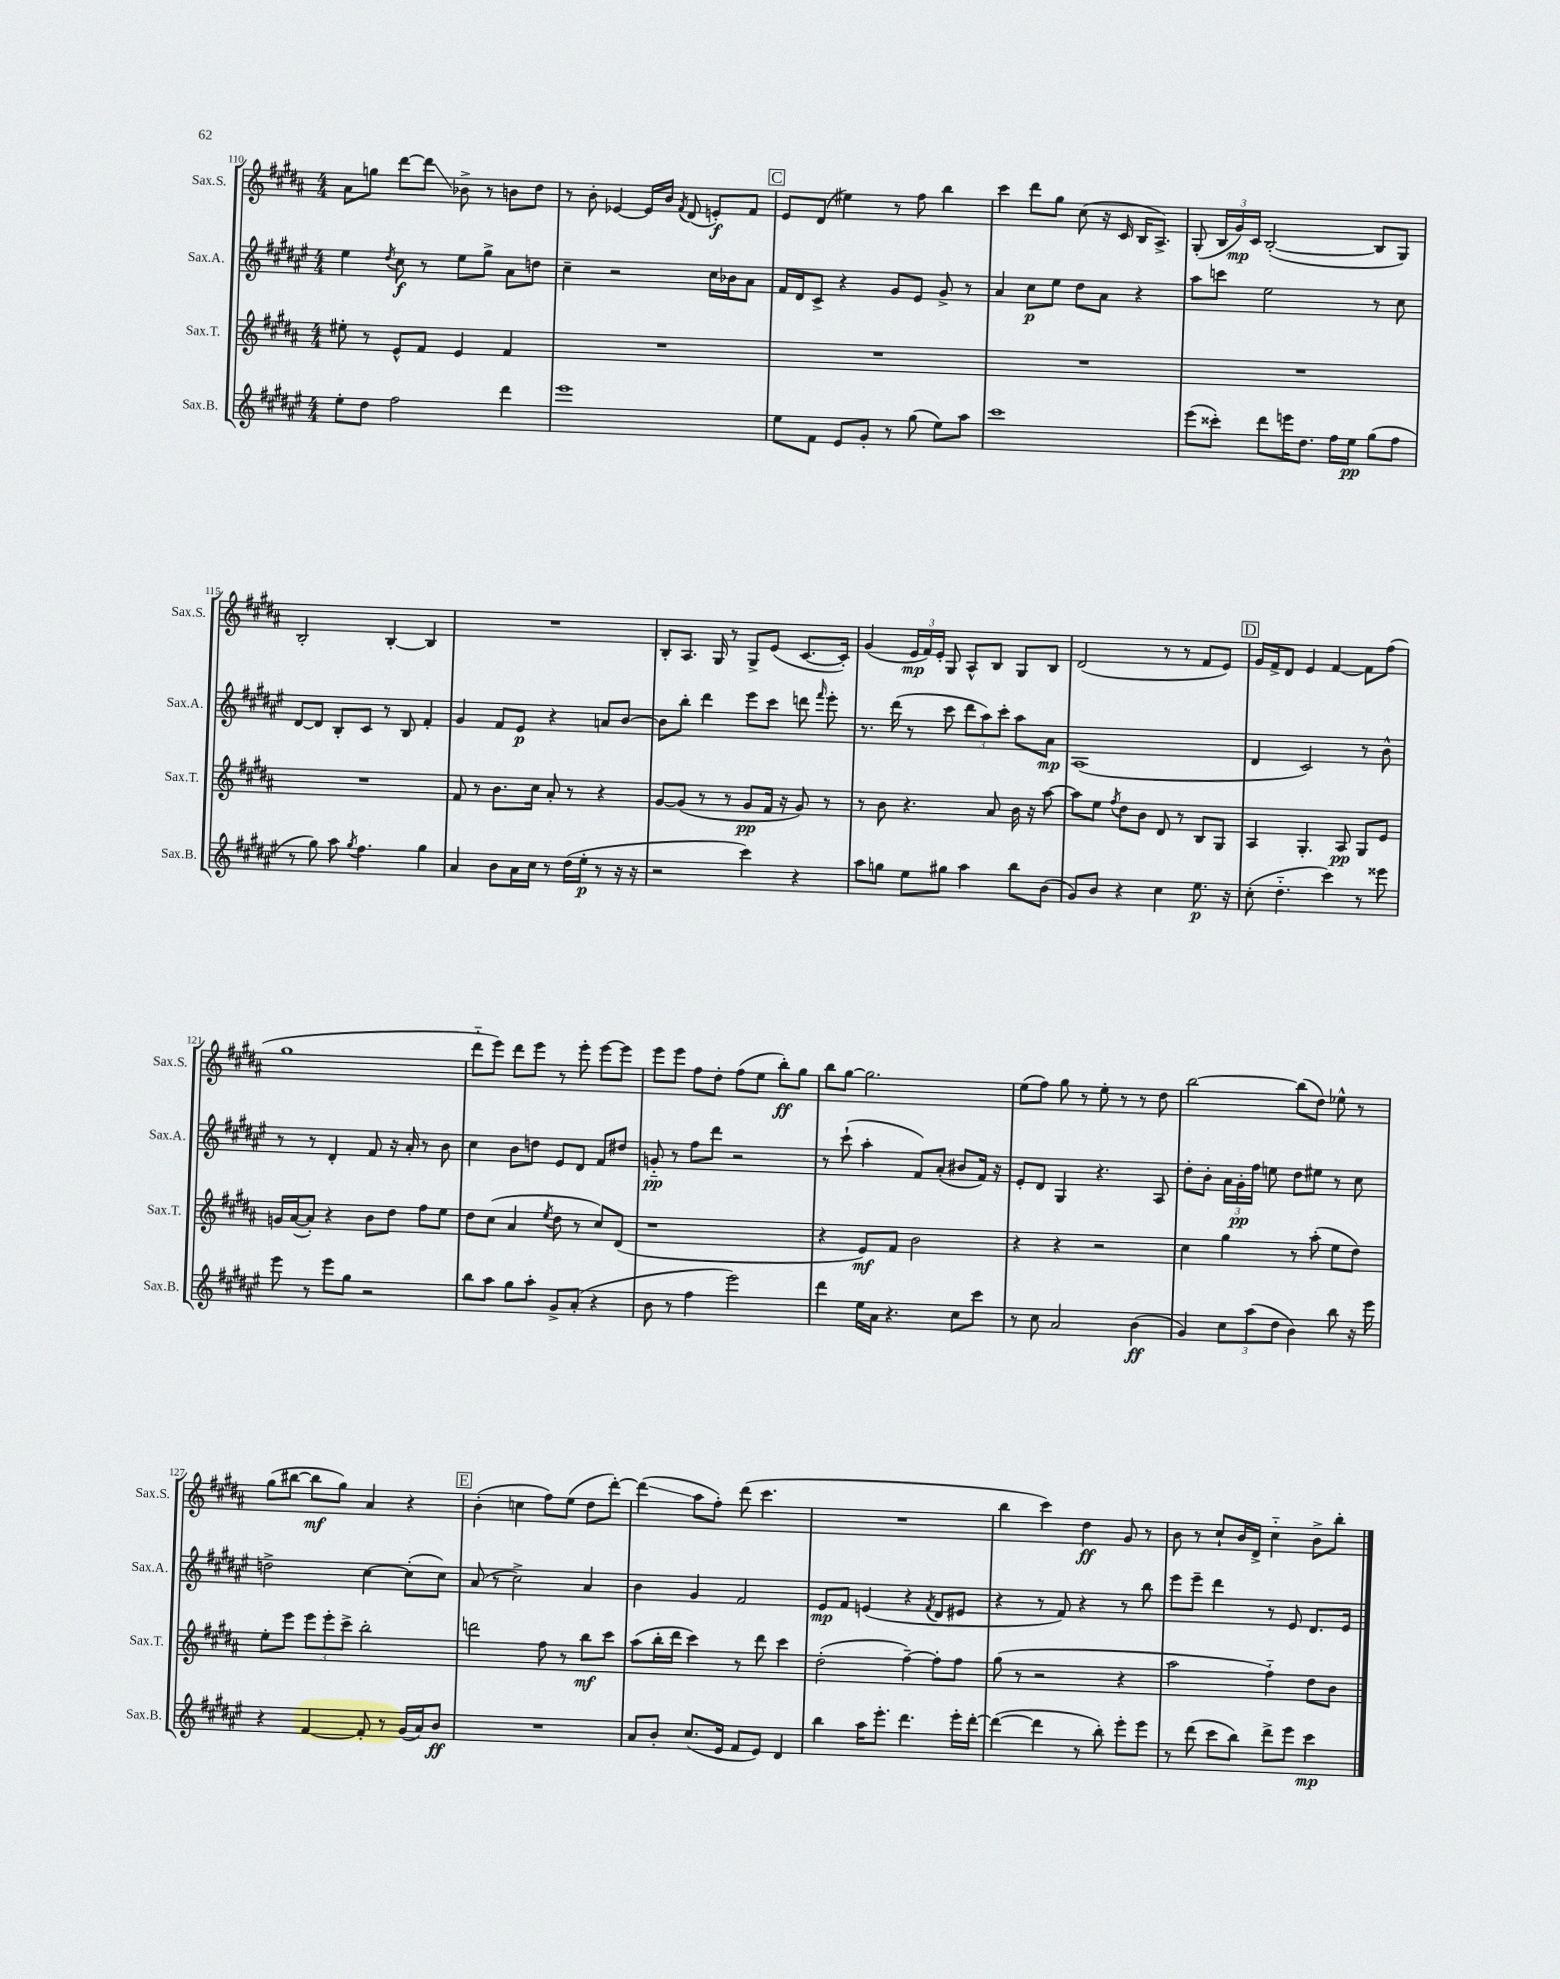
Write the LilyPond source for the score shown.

<<
\new StaffGroup <<
\new Staff = "s0" \with { instrumentName = "Sax.S." shortInstrumentName = "Sax.S." } {
    \clef treble \key b \major \numericTimeSignature \time 4/4
    \autoBeamOff ais'8[ g''8] dis'''8[~ dis'''8]\glissando bes'8-> r8 b'8[ dis''8] |
    r8 b'8-. ees'4~ ees'16[ b'16] \acciaccatura { fis'8 } dis'8( e'8[-.\f) fis'8] |
    \mark \markup { \box "C" } e'8[ dis'8]( eis''4) r8 fis''8 b''4 |
    cis'''4 dis'''8[ gis''8] cis''8( r16 cis'16 b16[ ais8.]->) |
    gis8-.( \tuplet 3/2 { b16[ gis'16\mp) cis'16] } b2~-.( b8[ gis8]) |
    b2-. b4~-. b4 |
    R1 |
    b8[-. ais8.] gis16 r8 gis8[-> e'8]( cis'8.[~ cis'16]-.) |
    gis'4( \tuplet 3/2 { e'16[\mp fis'16) e'16]-. } gis8 ais8[-^ b8] gis8[ b8] |
    dis'2( r8 r8 fis'8[ e'8]) |
    \mark \markup { \box "D" } gis'16[ fis'16-> dis'8] e'4 fis'4~ fis'8[ fis''8]( |
    gis''1 |
    dis'''8[-_ e'''8]) dis'''8[ e'''8] r8 e'''8-. e'''8[~ e'''8] |
    e'''8[ e'''8] fis''8[ dis''8]-. fis''8[( e''8] b''8[-.\ff) gis''8] |
    b''8[ gis''8]~ gis''2. |
    e''8[( fis''8]) gis''8 r8 e''8-. r8 r8 dis''8 |
    b''2~ b''8[( dis''8]) ees''8-^ r8 |
    gis''8[( bis''8]~ bis''8[\mf gis''8]) ais'4 r4 |
    \mark \markup { \box "E" } b'4-.( c''4 fis''8[) e''8]( dis''8[ dis'''8]~-.) |
    dis'''4\glissando( ais''8[ fis''8]-.) dis'''8( cis'''4. |
    R1 |
    b''4 cis'''4) dis''4\ff gis'8 r8 |
    b'8 r8 cis''8[-! b'16 dis'16]-> cis''4-_ b'8[-> b''8]-. \bar "|." |
}
\new Staff = "s1" \with { instrumentName = "Sax.A." shortInstrumentName = "Sax.A." } {
    \clef treble \key fis \major \numericTimeSignature \time 4/4
    \autoBeamOff eis''4 \acciaccatura { dis''8 } cis''8\f r8 eis''8[ gis''8]-> ais'8[ d''8] |
    cis''4-- r2 cis''16[ bes'16 ais'8] |
    \mark \markup { \box "C" } fis'16[ dis'16 cis'8]-> r4 gis'8[ eis'8] gis'8-> r8 |
    ais'4 cis''8[\p eis''8] dis''8[ ais'8] r4 |
    ais''8[ c'''8] eis''2 r8 cis''8 |
    dis'8[~ dis'8] b8[-. cis'8] r8 b8 fis'4-. |
    gis'4 fis'8[ eis'8]\p r4 a'8[ b'8]~ |
    b'8[ b''8]-. dis'''4 eis'''8[ cis'''8] d'''8 \grace { fis'''16 } eis'''8-. |
    r8. dis'''16( r8 cis'''8 \tuplet 3/2 { dis'''8[ ais''8) cis'''8]-. } ais''8[ ais'8]\mp |
    ais1( |
    \mark \markup { \box "D" } dis'4 cis'2) r8 b'8-^ |
    r8 r8 dis'4-. fis'8 r16 ais'16-. r8 b'8 |
    cis''4 b'8[ d''8] eis'8[ dis'8] fis'8[ dis''8] |
    g'8-_\pp r8 fis''8[ dis'''8] r2 |
    r8 cis'''8-!( ais''4-. fis'8[) ais'8]-.( bis'8[ fis'16]) r16 |
    eis'8[-. dis'8] gis4 r4. ais8 |
    dis''8[-. b'8]-. \tuplet 3/2 { ais'16[ gis'16-.\pp fis''16] } e''8 dis''8[ eis''8] r8 cis''8 |
    d''2-> cis''4~ cis''8[-.( cis''8]) |
    \mark \markup { \box "E" } ais'8( r8 cis''2->) ais'4 |
    b'4 gis'4 fis'2 |
    eis'8[\mp fis'8] e'4( r4 \acciaccatura { fis'8 } dis'8[ eis'8] |
    r4 r8 fis'8) r4 r8 b''8 |
    eis'''8[ eis'''8]-- dis'''4 r8 eis'8 dis'8.[ eis'16] \bar "|." |
}
\new Staff = "s2" \with { instrumentName = "Sax.T." shortInstrumentName = "Sax.T." } {
    \clef treble \key b \major \numericTimeSignature \time 4/4
    \autoBeamOff eis''8-. r8 e'8[-^ fis'8] e'4 fis'4 |
    R1 |
    \mark \markup { \box "C" } R1 |
    R1 |
    R1 |
    R1 |
    fis'8 r8 b'8.[ cis''16] ais'8-. r8 r4 |
    gis'8[~ gis'8]( r8 r8 gis'8[\pp fis'16] r16 gis'8) r8 |
    r8 b'8 r4. ais'8 b'16 r16 ais''8~ |
    ais''8[ e''8] \acciaccatura { fis''8 } dis''8[ b'8] dis'8 r8 b8[ gis8] |
    \mark \markup { \box "D" } ais4 gis4.-. ais8\pp gis8[ e'8] |
    g'16[ ais'16~( ais'8]-.) r4 b'8[ dis''8] fis''8[ e''8] |
    dis''8[ cis''8]( ais'4 \acciaccatura { e''8 } dis''8 r8 cis''8[) dis'8]( |
    r1 |
    r4 e'8[\mf) fis'8] b'2 |
    r4 r4 r2 |
    cis''4 gis''4 r8 ais''8-.( e''8[ dis''8]) |
    e''8[-. e'''8] \tuplet 3/2 { e'''8[ e'''8-. cis'''8]-> } b''2-. |
    \mark \markup { \box "E" } d'''2 fis''8 r8 b''8[\mf cis'''8] |
    ais''8[( b''16-. dis'''16] cis'''4) r8 dis'''8 cis'''4 |
    dis''2-.( fis''4~--) fis''8[-. fis''8] |
    gis''8( r8 r2 r4 |
    ais''2 fis''4-_) dis''8[ b'8] \bar "|." |
}
\new Staff = "s3" \with { instrumentName = "Sax.B." shortInstrumentName = "Sax.B." } {
    \clef treble \key fis \major \numericTimeSignature \time 4/4
    \autoBeamOff eis''8[-. dis''8] fis''2 dis'''4 |
    eis'''1 |
    \mark \markup { \box "C" } eis''8[ fis'8] eis'8[ gis'8]-. r8 gis''8( eis''8[) ais''8] |
    cis'''1 |
    eis'''8[( cisis'''8]-.) dis'''8[ e'''16 dis''8.] fis''16[ eis''16]\pp gis''8[( fis''8] |
    r8 gis''8) ais''8 \acciaccatura { gis''8 } fis''4. gis''4 |
    ais'4 b'8[ ais'16 cis''16] r8 dis''16[( eis''16]-.\p r8 r16 r16 |
    r2 cis'''4) r4 |
    ais''8[ g''8] eis''8[ gis''8] ais''4 b''8[ b'8]( |
    gis'8[) b'8] r4 cis''4 eis''8.\p r16 |
    \mark \markup { \box "D" } cis''8-.( dis''4.-_ cis'''4) r8 eisis'''8 |
    eis'''8 r8 eis'''8[ gis''8] r2 |
    b''8[ ais''8] gis''8[ ais''8]-. gis'8[-> ais'8]-.( r4 |
    b'8 r8 fis''4 eis'''2) |
    dis'''4 eis''16[ ais'16] r4. cis''8[ cis'''8] |
    r8 cis''8 ais'2 b'4\ff( |
    gis'4) \tuplet 3/2 { cis''8[ ais''8( dis''8] } b'4) b''8 r16 eis'''16 |
    r4 fis'4~ fis'8-. r8 gis'16[( ais'16) b'8]\ff |
    \mark \markup { \box "E" } R1 |
    ais'8[ b'8]-. cis''8.[( eis'16] fis'8[ eis'8]) dis'4 |
    b''4 ais''16[ eis'''8.]-. dis'''4. eis'''16[-. dis'''16]~-. |
    dis'''4~( dis'''4 r8 b''8-.) eis'''8[-. eis'''8] |
    r8 dis'''8( cis'''8[ b''8]) dis'''8[-> eis'''8] cis'''4\mp \bar "|." |
}
>>
>>
\layout { \context { \Score currentBarNumber = #110 } }
